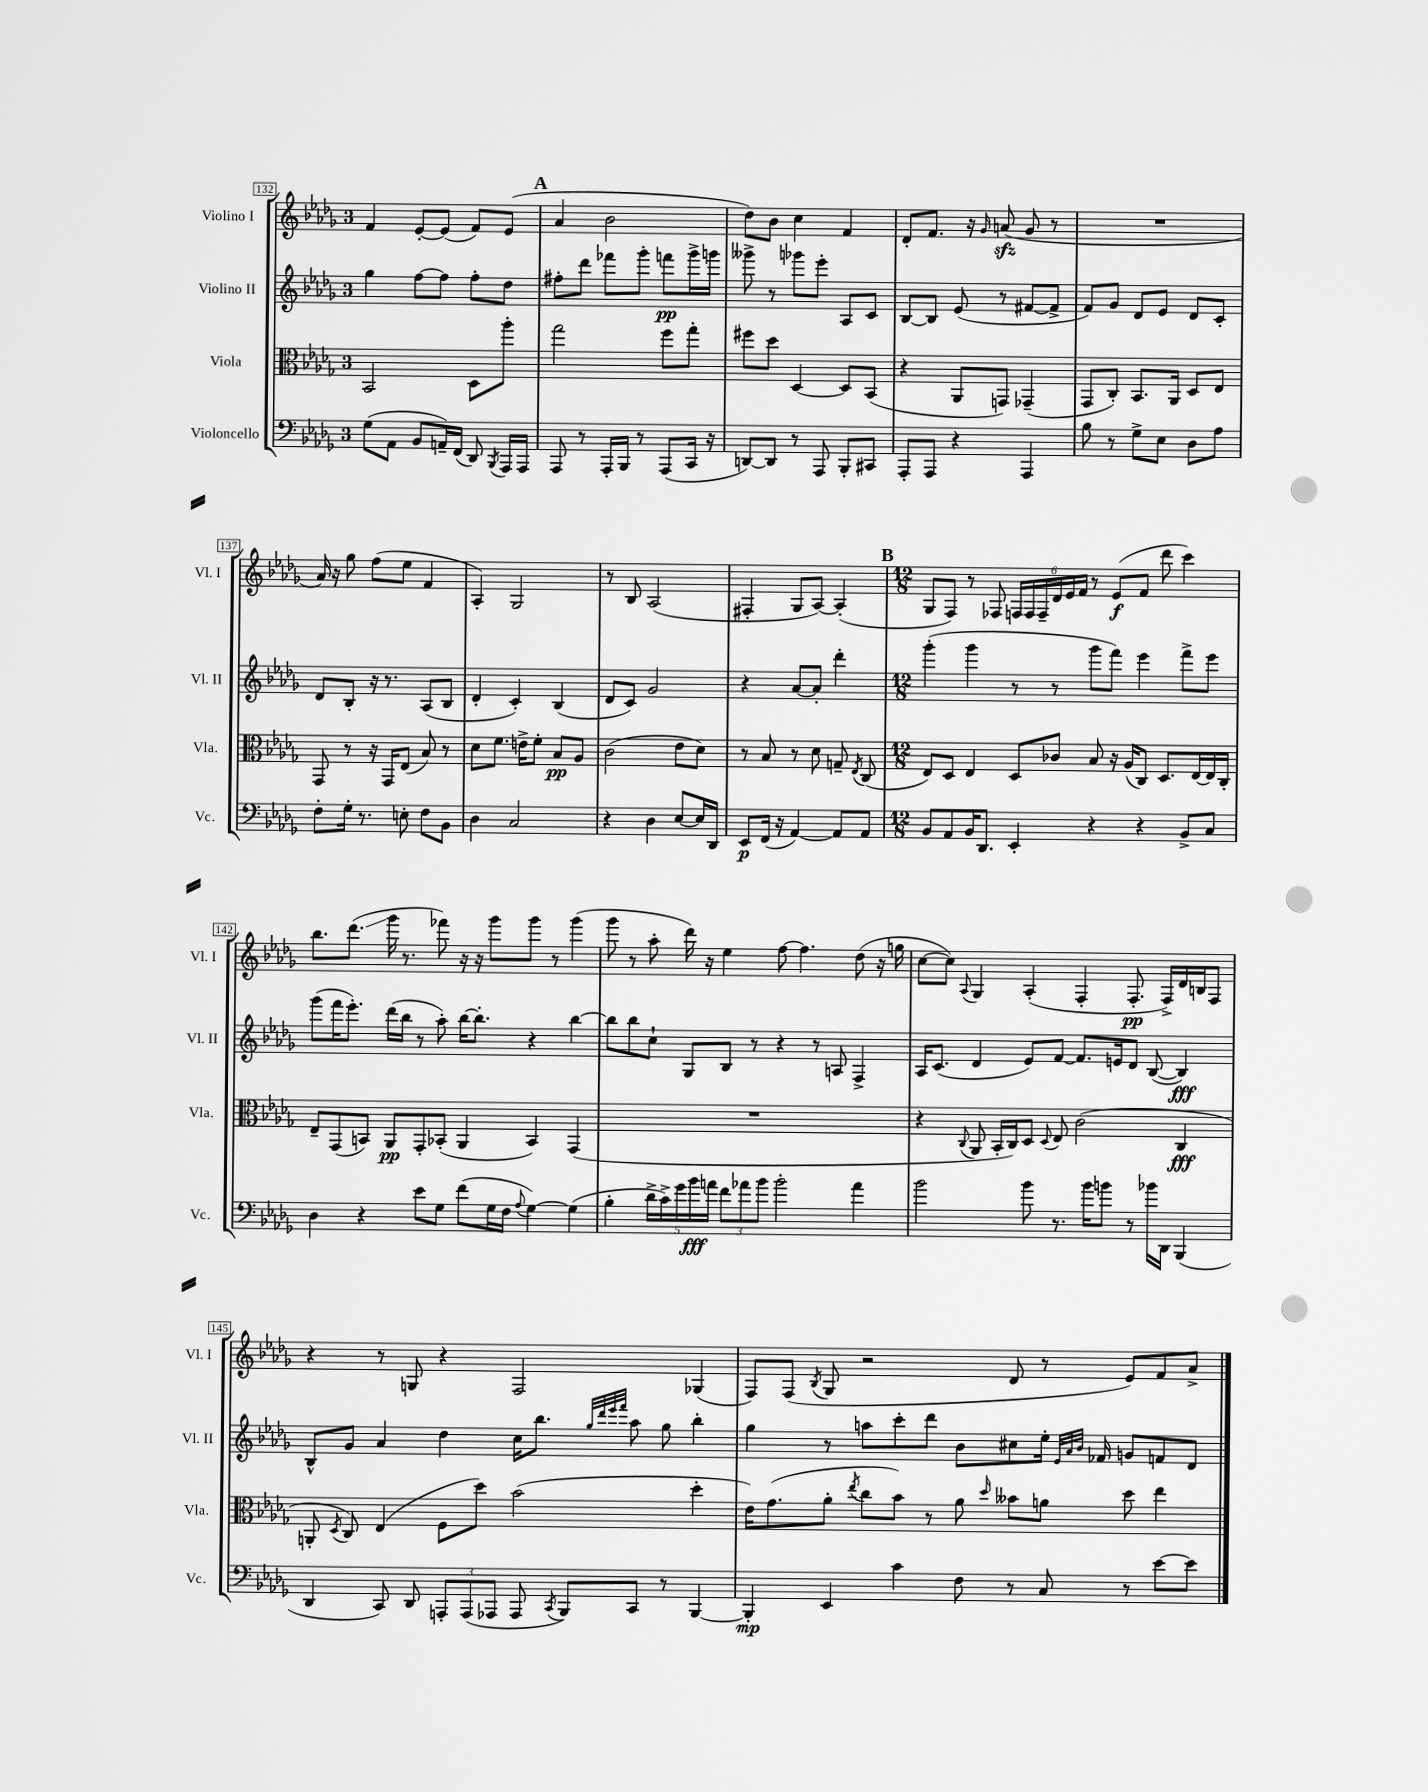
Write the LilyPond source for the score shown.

<<
\new StaffGroup <<
\new Staff = "s0" \with { instrumentName = "Violino I" shortInstrumentName = "Vl. I" } {
    \clef treble \key des \major \once \override Staff.TimeSignature.style = #'single-digit \time 3/4
    \autoBeamOff f'4 ees'8[~-. ees'8]( f'8[) ees'8]( |
    \mark \markup { \bold "A" } aes'4 bes'2 |
    des''8[) bes'8] c''4 f'4 |
    des'8[-. f'8.] r16 \grace { ges'16 } a'8\sfz( ges'8 r8 |
    R2. |
    aes'16) r16 ges''8 f''8[( ees''8] f'4 |
    aes4-.) ges2 |
    r8 bes8 aes2( |
    fis4-. ges8[ aes8]~) aes4-.( |
    \mark \markup { \bold "B" } \numericTimeSignature \time 12/8 ges8[ f8]) r8 fes8 \tuplet 6/4 { f16[ f16 f16-- des'16 ees'16 f'16] } r8 ees'8[\f( f'8] des'''8 c'''4) |
    bes''8.[ des'''8.]\glissando( ges'''16 r8. fes'''8) r16 r16 ges'''8[ ges'''8] r8 ges'''4( |
    ges'''8 r8 aes''8-. des'''16) r16 ees''4 f''8~ f''4. des''8( r16 g''16 |
    c''8[~ c''8]) \appoggiatura { aes8 } ges4 aes4-.( f4-. f8.-.\pp f16[->) des'16 b16 f8] |
    r4 r8 g8 r4 f2 ges4( |
    f8[) f8]( \acciaccatura { bes8 } ges8 r2 des'8 r8 ees'8[) f'8 aes'8]-> \bar "|." |
}
\new Staff = "s1" \with { instrumentName = "Violino II" shortInstrumentName = "Vl. II" } {
    \clef treble \key des \major \once \override Staff.TimeSignature.style = #'single-digit \time 3/4
    \autoBeamOff ges''4 f''8[~ f''8] f''8[-. des''8] |
    \mark \markup { \bold "A" } fis''8[-. des'''8] fes'''8[ ges'''8]-. f'''8[\pp ges'''16-> g'''16] |
    geses'''8-> r8 ges'''8[ ees'''8]-. aes8[ c'8] |
    bes8[~ bes8] ees'8( r8 fis'8[~ fis'8]-> |
    f'8[) ges'8] des'8[ ees'8] des'8[ c'8]-. |
    des'8[ bes8]-. r16 r8. aes8[( bes8] |
    des'4-. c'4-.) bes4( |
    des'8[ c'8]) ges'2 |
    r4 aes'8[~ aes'8]-. des'''4-. |
    \mark \markup { \bold "B" } \numericTimeSignature \time 12/8 ges'''4-.( ges'''4 r8 r8 ges'''8[ f'''8]) ees'''4 f'''8[-> ees'''8] |
    ges'''8[( f'''16 ees'''8.]-.) des'''16[( bes''16] r8 aes''8-.) bes''16[~ bes''8.]-. r4 bes''4~ |
    bes''8[ bes''8 c''8]-! ges8[ bes8] r8 r4 r8 a8 f4-> |
    aes16[ c'8.]( des'4 ees'8[) f'8]~ f'8.[ e'16 des'8] bes8~( bes4\fff) |
    bes8[-^ ges'8] aes'4 des''4 c''16[ bes''8.] \grace { ges''32[ des'''32 ees'''32 f'''32] } aes''8 ges''8 bes''4-. |
    ges''4 r8 a''8[ c'''8-. des'''8] bes'8[ cis''8 ees''16]-. \grace { ees'32[ aes'32 bes'32] } fes'16 g'8[ f'8 des'8] \bar "|." |
}
\new Staff = "s2" \with { instrumentName = "Viola" shortInstrumentName = "Vla." } {
    \clef alto \key des \major \once \override Staff.TimeSignature.style = #'single-digit \time 3/4
    \autoBeamOff bes,2 des8[ aes''8]-. |
    \mark \markup { \bold "A" } ges''2 f''8[ ges''8]-. |
    fis''8[ des''8] des4~ des8[ bes,8]( |
    r4 aes,8[ g,8]) ges,4--( |
    ges,8[ c8]-.) bes,8.[ aes,16] des8[ ees8] |
    ges,8 r8 r16 ges,16[ ees8]( bes8) r8 |
    des'8[ f'8.] e'16[-> f'8]-. bes8[\pp aes8] |
    c'2( ees'8[ des'8]) |
    r8 bes8 r8 des'8 g8-- \acciaccatura { ees8 } c8( |
    \mark \markup { \bold "B" } \numericTimeSignature \time 12/8 ees8[) des8] ees4 des8[ ces'8] bes8 r16 aes16[( c8]) des8.[ ees16~ ees16 c16]-. |
    ees8[-- ges,8( b,8]) aes,8[\pp ges,8-. bes,8]-.( aes,4 bes,4) ges,4( |
    R1. |
    r4 \appoggiatura { c8 } aes,8 bes,16[-. c16) des8] \appoggiatura { des8 } ees8 c'2( c4\fff |
    a,8-. \acciaccatura { des8 } c8) ees4( f8[ des''8]) bes'2( des''4-. |
    ees'16[) ges'8.( aes'8]-. \acciaccatura { ees''8 } c''8[ bes'8]) r8 aes'8 \grace { des''16 } beses'8[ a'8] des''8 ees''4 \bar "|." |
}
\new Staff = "s3" \with { instrumentName = "Violoncello" shortInstrumentName = "Vc." } {
    \clef bass \key des \major \once \override Staff.TimeSignature.style = #'single-digit \time 3/4
    \autoBeamOff ges8[( aes,8] bes,8[ a,16--) f,16]( des,8) \acciaccatura { bes,,8 } aes,,16[ aes,,16] |
    \mark \markup { \bold "A" } aes,,8 r8 aes,,16[-. bes,,16] r8 aes,,8[( c,16] r16 |
    d,8[~) d,8] r8 aes,,8 bes,,8[-. cis,8] |
    aes,,8[-. aes,,8] r4 aes,,4 |
    bes8 r8 ges8[-> ees8] des8[ aes8] |
    f8[-. ges16]-. r8. e8-. f8[ bes,8] |
    des4 c2 |
    r4 des4 ees8[~ ees16 des,16] |
    ees,8[\p f,16]( r16 aes,4~) aes,8[ aes,8] |
    \mark \markup { \bold "B" } \numericTimeSignature \time 12/8 bes,8[ aes,8 bes,16 des,8.] ees,4-. r4 r4 bes,8[-> c8] |
    des4 r4 ees'8[ ges8] f'8[( ges16 f16] \appoggiatura { aes8 } ges4~) ges4( |
    bes4-. \tuplet 5/4 { des'16[-> c'16->) ges'16 bes'16\fff a'16] } \tuplet 3/2 { f'8[ aes'8 bes'8] } bes'2-. aes'4 |
    bes'2 bes'8 r8. bes'16[ b'8] r8 bes'16[ des,16] bes,,4( |
    des,4 c,8) des,8 \tuplet 3/2 { a,,8[-. a,,8( aes,,8] } aes,,8 \acciaccatura { c,8 } bes,,8[) c,8] r8 bes,,4~ |
    bes,,4-.\mp ees,4 c'4 f8 r8 c8 r8 ees'8[~ ees'8] \bar "|." |
}
>>
>>
\layout { \context { \Score currentBarNumber = #132 \override BarNumber.stencil = #(make-stencil-boxer 0.1 0.3 ly:text-interface::print) } }
